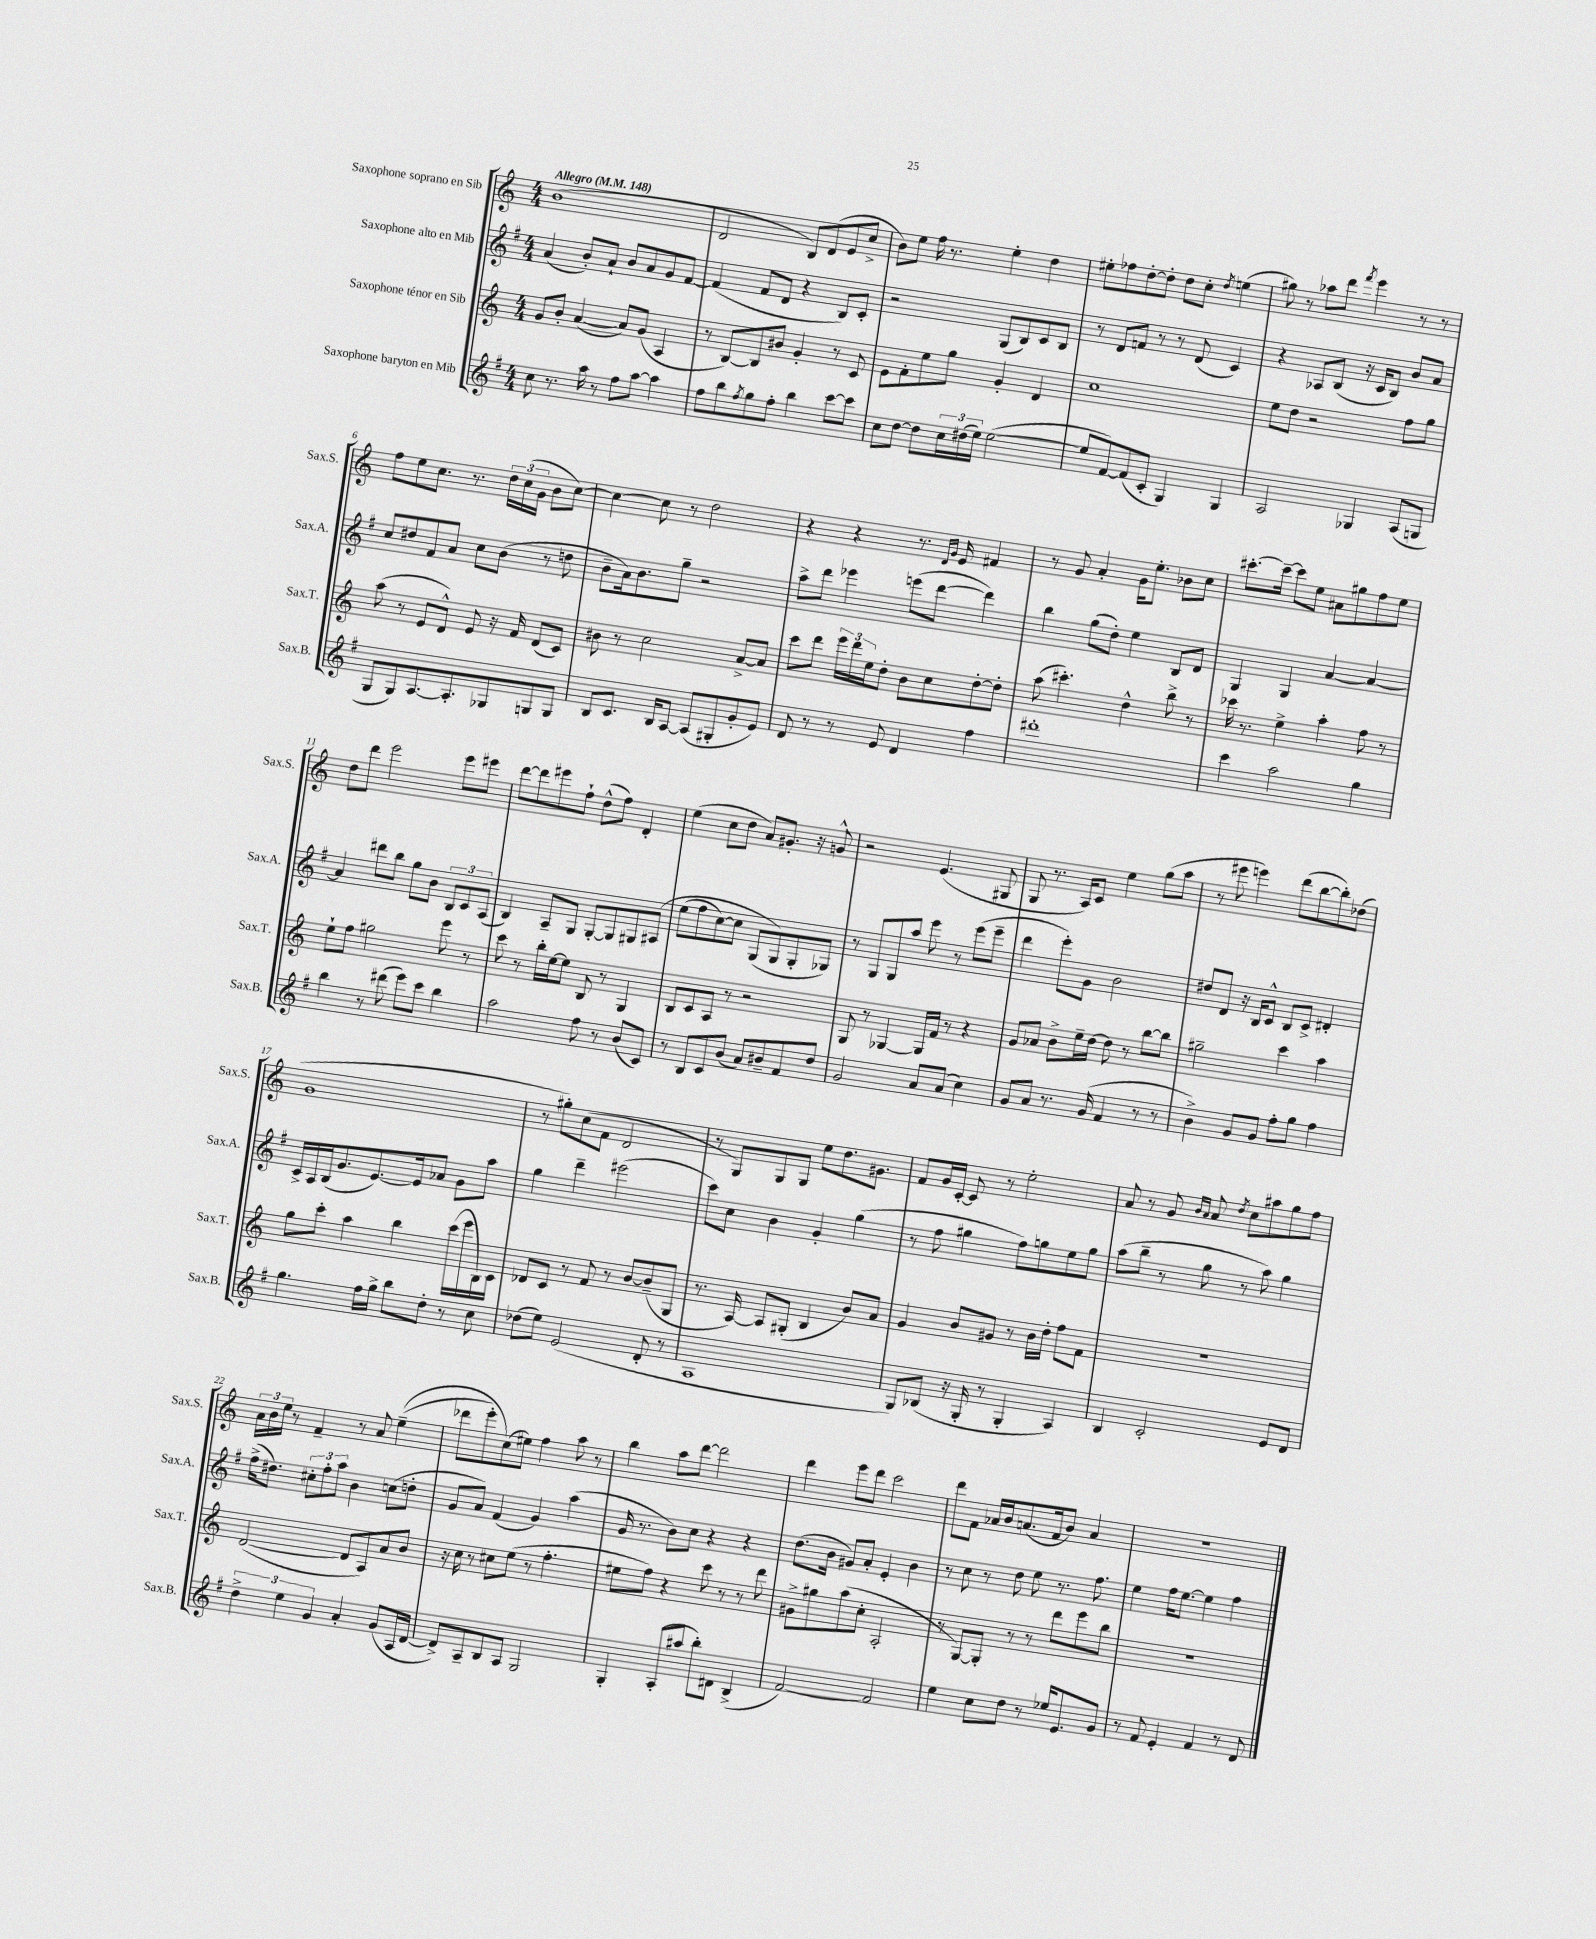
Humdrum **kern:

**kern	**kern	**kern	**kern
*staff4	*staff3	*staff2	*staff1
*clefG2	*clefG2	*clefG2	*clefG2
*k[f#]	*k[]	*k[f#]	*k[]
*M4/4	*M4/4	*M4/4	*M4/4
*MM148	*MM148	*MM148	*MM148
8cc\	8g/L	(4a/	(1b
8.r	8b'/J	.	.
.	([4a/	8b'/L)	.
16aa\	.	.	.
8r	.	8a`/J	.
8ff#\L	8a/]L)	8b/L	.
[8aa\J	(8g/J	8a/	.
4aa\]	4A/	8g/	.
.	.	[8f#/J	.
=	=	=	=
8ff#\L	8r	(4f#/]	2d/
8bb\	[8B/L)	.	.
8qff#/	.	.	.
8gg\	8B/]	8f#/L	.
8ff#'\J	8b#/J	8d/J	.
4bb\	4g'/	4r	8B/L)
.	.	.	(8d/
[8ccc\L	8r	8B/L)	8e/
8ccc\]J	8c/	8c'/J	8cc^/J
=	=	=	=
8cc\L	8e\L	2r	8b\L)
[8dd\J	8f'\	.	8ee\J
8dd\]L	8ee\	.	16ff\
.	.	.	8.r
24cc\L	8gg\J	.	.
(24dd#\	.	.	.
24ee\JJ)	.	.	.
([2ee\	4g'/	(8G/L	4ee'\
.	.	8B/)	.
.	4d/	8c/	4dd\
.	.	8B/J	.
=	=	=	=
8ee/]L	1cc	8r	8ee#'\L
[8f#/)	.	8d/L	8ff-\
(8f#/]	.	8f/J	[8dd'\
8c'/J	.	8r	8dd'\]J
4G/)	.	8r	8dd\L
.	.	(8d/	8cc'\J
.	.	.	8qdd/
4G/	.	4c/)	(4ee\
=	=	=	=
2A/	8ee\L	4r	8gg#\)
.	8dd\J	.	8r
.	2r	8A-/L	8aa-\L
.	.	(8B/J	8ddd\J
.	.	.	8qfff/
4G-/	.	16r	4eee\
.	.	16c/LK	.
.	.	8B/J)	.
(8A/L	8ff\L	8b/L	8r
8G/J	8gg\J	8a/J	8r
=	=	=	=
8G/L	(8aa\	8cc/L	8ff\L
8G/)	8r	8dd#/	8ee\
[8.A/	8e/L	8f#/	8.cc\J
.	8d^^/J)	8a/J	.
8.A'/]	.	.	8.r
.	8e/	8cc\L	.
8G-/	16r	(8b\J	24dd\LL
.	.	.	(24cc\
.	16f/	.	.
.	.	.	24g\JJ
8G/	(8d/L	8r	8b\L
8G/J	8c/J)	8dd\	[8cc\J)
=	=	=	=
8B/L	8b#\	8b~\L	4cc\_
8.c/J	8r	16a\k)	.
.	.	8.b\	.
.	2cc\	.	8cc\]
16B/LK	.	.	.
[8A/J	.	8gg~\J	8r
(8A/]L	.	2r	2dd\
8G#'/	.	.	.
8g'/	[8a^/L	.	.
8e/J)	8a/]J	.	.
=	=	=	=
8d/	8ccc\L	8aa^\L	4r
8r	8ddd\J	8ddd\J	.
8r	24eee\LL	4eee-\	4r
.	24ddd\	.	.
.	24ee\J	.	.
8e/	8dd'\J	.	.
4d/	8b\L	(8eee\L	8.r
.	8cc\	[8ddd\J	.
.	.	.	16qqd/LL
.	.	.	16qqg/JJ
.	.	.	16e/
4ff#\	[8dd'\	4ddd\])	4f#/
.	8dd'\]J	.	.
=	=	=	=
1ddd#'	(8aa\	4bb\	8r
.	4.ccc#'\)	.	8g/
.	.	(8gg\L	4a'/
.	.	8dd'\J)	.
.	4dd^^\	4ee\	16g\LK
.	.	.	8.ee'\J
.	8bb^\	8B/L	8b-\L
.	8r	8d/J	8cc\J
=	=	=	=
4ccc\	16ccc-\	4G/	[8.ccc#'\L
.	8.r	.	.
.	.	.	16ccc#~\_Jk
2aa\	4ee^\	4G/	8ccc#\]L
.	.	.	8ee\J
.	4aa'\	[4a/	8a#\L
.	.	.	8gg#\
4gg\	8ff\	4a/_	8ff\
.	8r	.	8ee\J
=	=	=	=
4bb\	8ee`\L	4a/]	8dd\L
.	8ff\J	.	8ddd\J
8r	2gg#\	8ddd#\L	2eee\
(8ddd#\	.	8bb\J	.
8eee\L)	.	8gg\L	.
8ccc\J	.	8b\J	.
4bb\	8eee\	12B/L	8eee\L
.	.	12c/	.
.	8r	.	8eee#\J
.	.	(12A/J	.
=	=	=	=
2aa\	8ccc\	4B/)	[8ddd\L
.	8r	.	8ddd\]
.	16bb'\LL	8A~/L	8eee#\
.	[16ee\J	.	.
.	8ee\]J	8G/J	8ff`\J
8ff#\	8B/	[8G'/L	(8dd^^\L
8r	8r	8G/]	8ff\J)
(8b/L	4G/	8G#/	4d'/
8c/J)	.	&(8A#/J	.
=	=	=	=
8r	8B/L	(8ee\L	(4ee\
8B/L	8c/	8ff#\	.
8c/	8A/J	[8cc\)	8cc\L
(8b/J	8r	8cc\]J	8dd\J
8a/L)	2r	(8G/L	8a/L)
8b#~/	.	8G/&)	8.g#'/J
8f#/	.	8G'/	.
.	.	.	16r
8dd/J	.	8G-/J)	8g^^/
=	=	=	=
2g/	8G/	8r	2r
.	8r	8G/L	.
.	[4G-/	8G/	.
.	.	8aa/J	.
8a/L	16G-/]LL	8eee\	(4.e/
.	16f/JJ	.	.
(8a/J	8r	8r	.
4cc\)	4r	(8eee\L	.
.	.	8eee~\J	8G#/
=	=	=	=
8g/L	8g/L	4ddd\	8G/
8a/J	8a-/J	.	8.r
8.r	8b^\L	8eee'\L)	.
.	.	.	16A/LK)
.	16ee~\L	8g\J	8c/J
(16g/	[16dd\JJ	.	.
4f#/	8dd\]	2b\	4ee\
.	8r	.	.
8r	[8bb\L	.	(8gg\L
8r	8bb\]J	.	8aa\J
=	=	=	=
4b^\)	2gg#~\	8dd#/L	8r
.	.	8d/J	8eee#\
8g/L	.	16r	4eee\)
.	.	16B/LK	.
8g/J	.	8c^^/J	.
8ff#'\L	4ccc\	8B/L	(8ddd\L
8gg\J	.	8c^/J	[8bb\
4ff#\	4aa\	4d#'/	8bb'\])
.	.	.	(8dd-\J
=	=	=	=
4.gg\	8gg\L	16c^/LL	1g
.	.	16A/	.
.	8ccc'\J	(16B/J	.
.	.	8.g/	.
.	4aa\	.	.
16ff#\LL	.	[8.e/)	.
16gg^\JJ	.	.	.
8bb\L	4bb\	.	.
.	.	16e/]k	.
8dd'\J	.	8a-/J	.
8r	(16ccc\LL	8g\L	.
.	16eee\	.	.
8cc\	16B\)	8aa\J	.
.	16c\JJ	.	.
=	=	=	=
(8dd-\L	8d-/L	4gg\	8r
8ee\J)	8c/J	.	8gg#'\L)
(2e/	8r	4ddd~\	(8cc\
.	8f/	.	8f\J
.	8r	(2eee#\	2d/
.	[8b/L	.	.
8d'/	(8b~/]	.	.
8r	8G/J	.	.
=	=	=	=
1A	8.r	8ccc\L)	8r
.	.	8cc\J	8G/L)
.	[16A/)	.	.
.	8A/]L	4b\	8G/
.	(8G#'/J	.	8G/J
.	4B/	4g'/	8ee\L
.	.	.	8.dd\
.	8b/L)	(4gg\	.
.	.	.	8.g#\J
.	8a/J	.	.
=	=	=	=
8G/L)	4g/	8r	8f/L
(8B-/J	.	8ff#\	16g/L
.	.	.	[16c'/JJ
16r	8b/L	4gg#\	8c/]
16G'/	.	.	.
8r	8g#/J	.	8r
4G'/	8r	8ff#\L)	2ee'\
.	16b\LL	8gg\	.
.	16dd'\JJ	.	.
4A/)	8ff\L	8ee\	.
.	8f\J	8gg\J	.
=	=	=	=
4B/	1r	(8aa\L	8a/
.	.	8bb~\J	8r
2c'/	.	8r	8g/
.	.	.	16qqb/LL
.	.	.	16qqa/JJ
.	.	8gg\	8a/
.	.	.	8qdd/
.	.	8r	8cc\L
.	.	8aa\)	8aa#\
8e/L	.	4gg\	8gg\
8d/J	.	.	8ff\J
=	=	=	=
6dd^\	([2d/	(16ff#^\LK	24a\LL
.	.	.	24b\
.	.	8.dd#\J)	.
.	.	.	24ee\JJ
.	.	.	8r
6ee\	.	.	.
.	.	12cc#'\L	4f~/
6g/	.	12ff#'\	.
.	.	12aa\J	.
4a'/	8d/]L	4b\	8r
.	8A/)	.	8a/
(8g/L	8a/	(8cc\L	&((4ee~\
16A/L	8b/J	8dd'\J	.
[16d/JJ	.	.	.
=	=	=	=
8d^/]L)	16r	8g/L	8ddd-\L
.	16cc\	.	.
8A~/	8r	8a/J)	8eee'\)
8B/	8cc#\L	(4f#/	(8cc\&)
8A/J	(8ee\J	.	8ee#\J)
2G/	8r	4g/)	4ff\
.	4.ff'\	.	.
.	.	(4aa\	8aa\
.	.	.	8r
=	=	=	=
4G'/	8ee#\L	16g/	4bb\
.	.	8.r	.
.	8ff\J)	.	.
(8A'/L	4r	8b\L)	8aa\L
8aa#/J	.	8cc\J	[8ddd\J
8bb'\L)	8ccc\	4r	2ddd\]
8d#\J	8r	.	.
(4B^/	8r	4r	.
.	8ddd\	.	.
=	=	=	=
[2f#/)	8g#^\L	(8.dd\L	4ddd\
.	8gg#\	.	.
.	.	16b\Jk	.
.	(8aa\	8g#/L)	8eee\L
.	8cc'\J	8a'/J	8ddd\J
2f#/]	2A'/	4e'/	2ccc\
.	.	4b\	.
=	=	=	=
4ee\	8r	8r	8ddd\L
.	[8G/L)	8cc\	8f\J
8cc\L	8G'/]J	8r	16a-/LL
.	.	.	16b/J
8dd\J	8r	8dd\	(8.a/
8r	8r	8ee\	.
.	.	.	16f/k
16ee-/LK	8ddd\L	8.r	8b/J)
8.e/	.	.	.
.	8eee\	.	4a/
.	.	8.ff#\	.
8g/J	8bb\J	.	.
=	=	=	=
8r	1r	4ee\	1r
8f#/	.	.	.
4e'/	.	16ff#\LK	.
.	.	[8.ee\J	.
4f#/	.	4ee\]	.
8r	.	4ff#\	.
8d/	.	.	.
==	==	==	==
*-	*-	*-	*-
